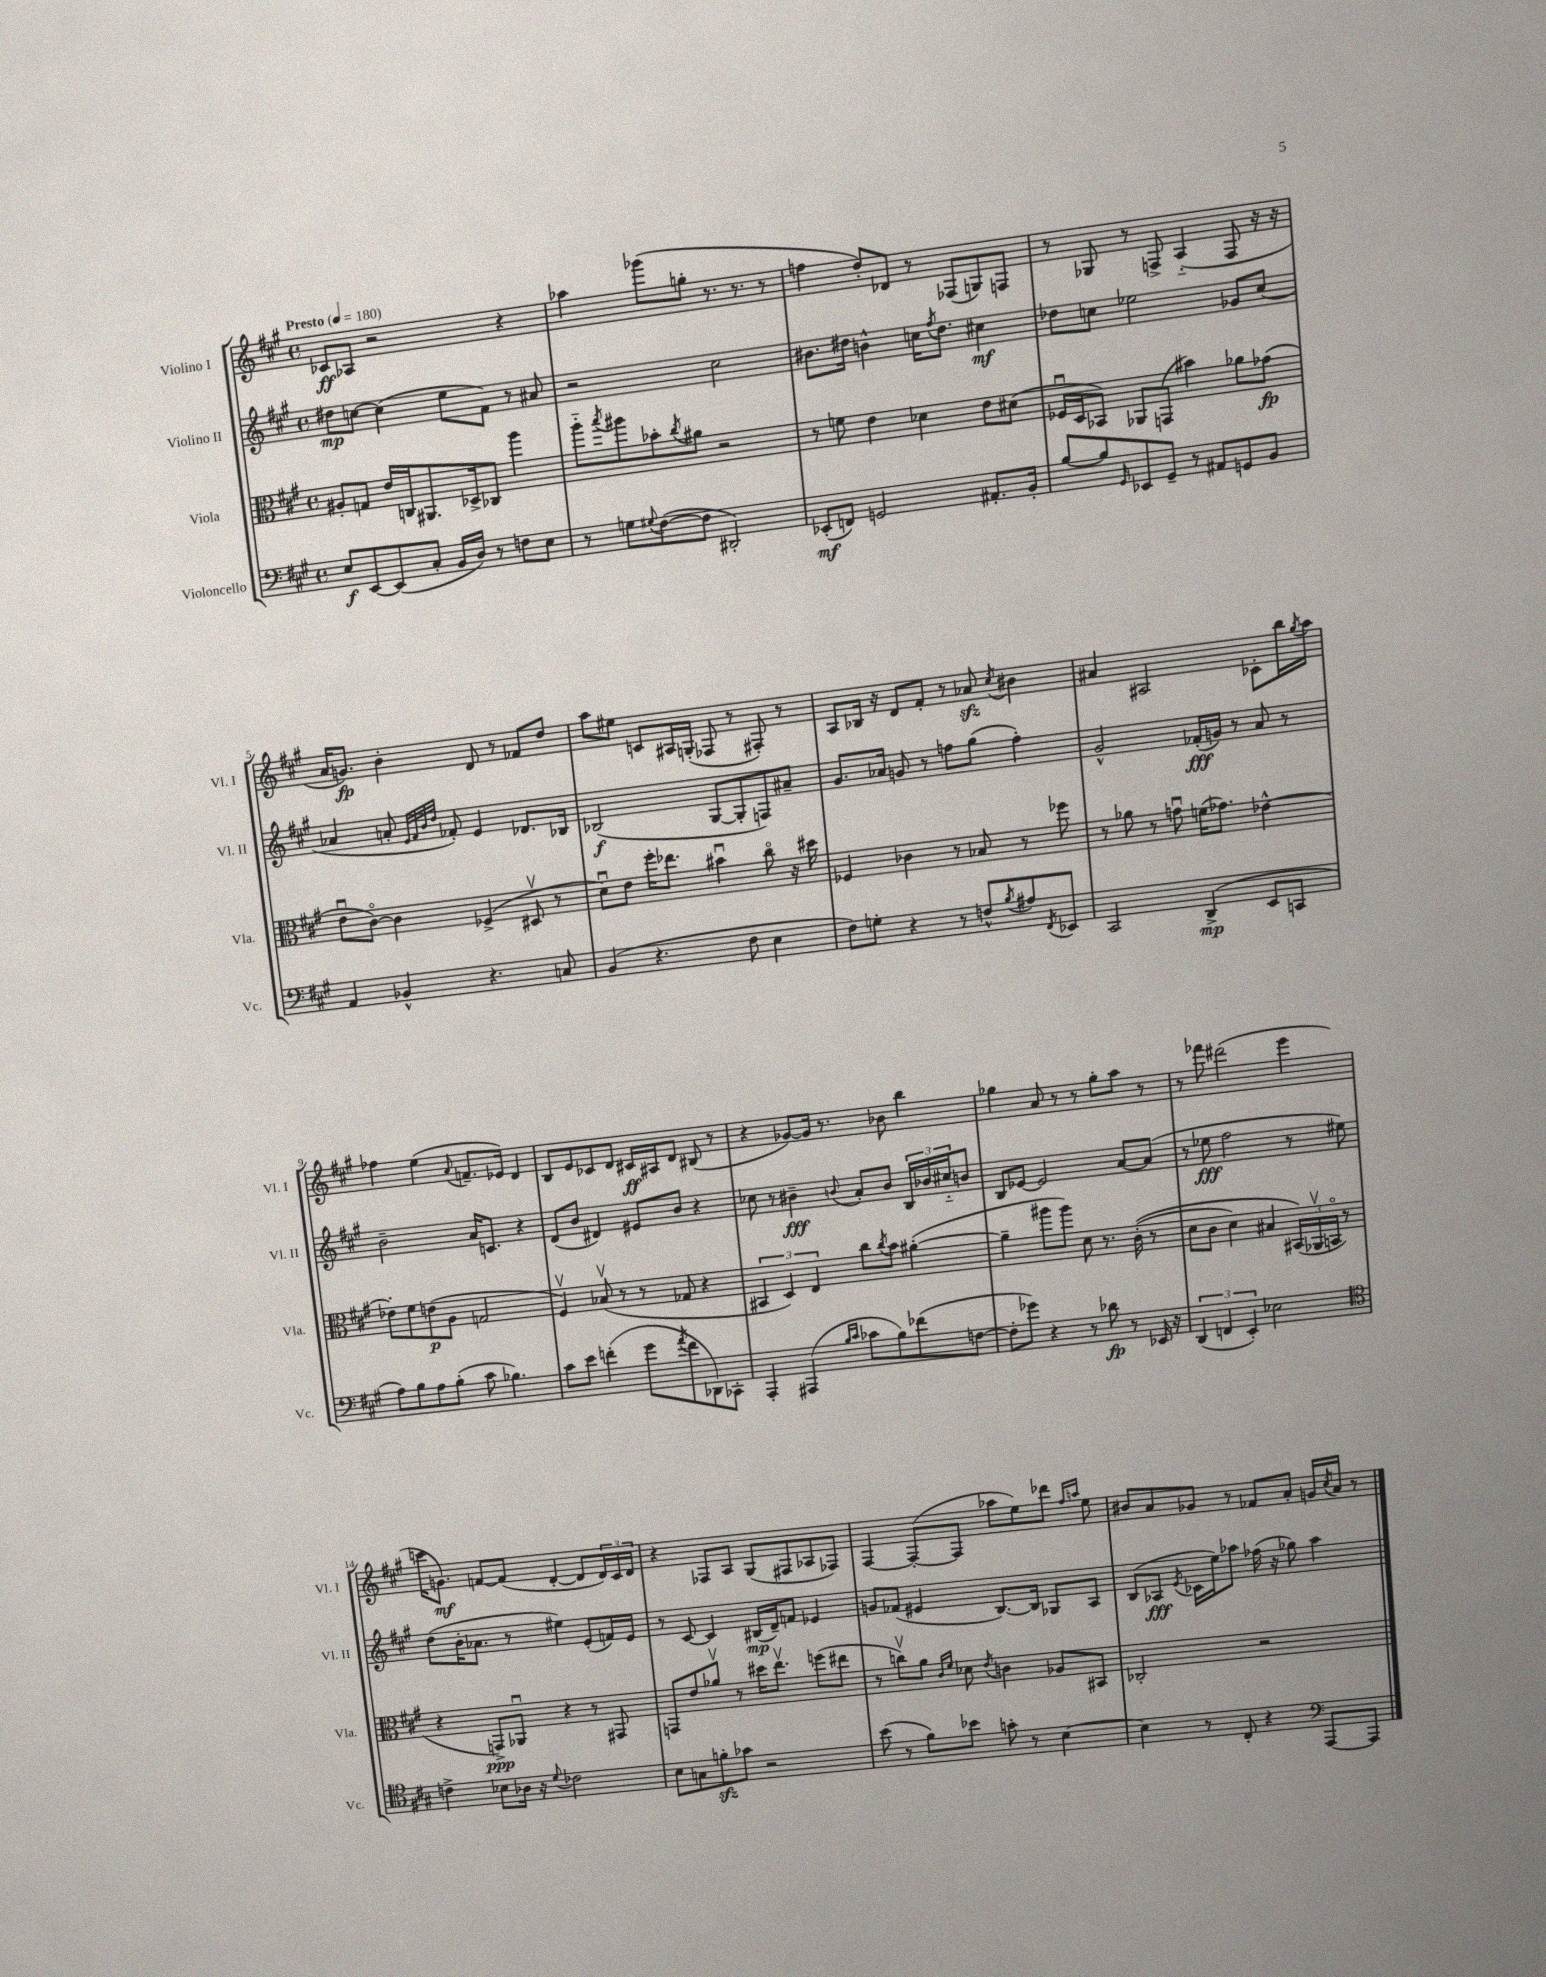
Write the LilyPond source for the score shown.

<<
\new StaffGroup <<
\new Staff = "s0" \with { instrumentName = "Violino I" shortInstrumentName = "Vl. I" } {
    \clef treble \key a \major \defaultTimeSignature \time 4/4 \tempo "Presto" 4 = 180
    ces'8\ff aes8 r2 r4 |
    aes''4 ges'''8( g''8-. r8. r8. r8 |
    f''4 d''8-.) des'8 r8 fes8( g8) f8 |
    r8 ges8 r8 f8-> a4-_( f8 r16 r16 |
    a'16 g'8.\fp) b'4-. d'8 r8 fes'8 d''8 |
    a''8 eis''8 c'8 ais16 g16-.( fes8 r8 fis8-.) r8 |
    a8 bes16 r16 d'8 fis'8-. r8 aes'8\sfz \acciaccatura { cis''8 } bis'4 |
    ais'4 ais2 ces'8-. b''16 \acciaccatura { gis''8 } a''16 |
    fes''4 e''4( \appoggiatura { a'8 } f'8.-- ees'16) d'4 |
    b8 e'8 ces'8 d'8 cis'16\ff ais16 d'8 bis8( r8 |
    r4 ges'8~) ges'16 r8. bes'8 b''4 |
    ges''4 a'8 r8 r8 ges''8-. a''8 r8 |
    r8 fes'''8 dis'''2( e'''4 |
    c'''16 g'8.\mf) f'8~ f'8( d'4~-. d'8 \tuplet 3/2 { d'16) cis'16 d'16 } |
    r4 fes8 a8 gis8( fis8 aes8 fes8) |
    fis4~ fis8~-.( fis8 aes''8 e''8) des'''8 \grace { fis''16 a''16 } e''8 |
    bis'8 a'8 ges'8 r8 fes'8 a'8-. g'16 \acciaccatura { cis''8 } a'16 r8 \bar "|." |
}
\new Staff = "s1" \with { instrumentName = "Violino II" shortInstrumentName = "Vl. II" } {
    \clef treble \key a \major \defaultTimeSignature \time 4/4
    dis''8\mp c''8~ c''4( e''8 fis'8) r8 ais'8 |
    r2 cis''2 |
    bis'8. dis''16 b'4-^ c''16 \acciaccatura { fis''8 } dis''8. cis''4\mf |
    des''8 c''8 ees''2 ges'8 c''8( |
    aes'4 a'8-. \grace { e'32 fis'32 b'32 d''32 } fes'8-.) e'4 des'8. bes16 |
    bes2\f( gis8~ gis8-. f8) ais'8-- |
    gis'8. aes'16 g'8 r8 f''8 gis''8( f''4-.) |
    gis'2-^ fes'16-.\fff( g'16) r8 a'8 r8 |
    b'2-- a'16 c'8. r4 |
    d'8( b'8 dis'4) eis'8 b'8 r4 |
    ces''8 r8 bis'4--\fff \appoggiatura { b'8 } a'8-. b'8 \tuplet 3/2 { b16 bes'16 cis''16-_ } b'8 |
    b8 ees'8~ ees'2 a'8~ a'8( |
    r8 ees''8\fff fis''2 r8 eis''8) |
    d''8( b'16-. aes'8. r8 eis''4) e'8-.( f'16) e'16 |
    r8 cis'8~ cis'4 bis16\mp( d'16--) f'8 ees'4 |
    g'8 fes'8( eis'4 b8.~) b16 ges8 a8 |
    b8( aes8\fff \acciaccatura { e'8 } ces'16 e''16) aes''8 fes''16( r16 ges''8) aes''4 \bar "|." |
}
\new Staff = "s2" \with { instrumentName = "Viola" shortInstrumentName = "Vla." } {
    \clef alto \key a \major \defaultTimeSignature \time 4/4
    ais8-. g8 e'16 c16 ais,8. des16-> ces8 a''4 |
    a''8-_ \acciaccatura { b''8 } ais''8 bes'8-. \acciaccatura { cis''8 } ais'8 r2 |
    r8 f'8 e'4 des'4 e'8 dis'8( |
    fes16\downbow d16 bes,8) aes,8 g,8( bis'4) aes'8 ges'8\fp( |
    e'8\downbow cis'8~\flageolet) cis'4 fes4->( dis8\upbow r8 |
    d'8\downbow) e'8 fis''16-. ees''8. bis'4\downbow cis''8\flageolet r16 dis''16 |
    fes4 ces'4 r8 bes8 r8 fes''8 |
    r8 aes'8 r8 g'8\downbow f'16( ges'8.) ees'4~-^ |
    ees'8-. fis'8 e'8\p( a8 g2 |
    fis4\upbow) bes8\upbow( r8 r8 ges8 r4 |
    \tuplet 3/2 { bis,4 d4) e4 } cis''8 \acciaccatura { cis''8 } b'8 ais'4~-.( |
    ais'4-- ais''8 ais''8) d'8 r8. cis'16-.(\( r8 |
    d'8 cis'8 d'4) bis4 \tuplet 3/2 { bis,16(\) aes,16\upbow b,16\flageolet } r8 |
    r4 g,8->\ppp) aes,8\downbow r4 r8 gis,8 |
    g,8 e'8 aes'8\upbow r8 dis''16 e''8.\upbow f''8( eis''8 |
    r8 c''8\upbow) a'8 \grace { cis'16 fis'16 } des'8 \acciaccatura { e'8 } c'4 aes8 bis,8 |
    ces2-. r2 \bar "|." |
}
\new Staff = "s3" \with { instrumentName = "Violoncello" shortInstrumentName = "Vc." } {
    \clef bass \key a \major \defaultTimeSignature \time 4/4
    e8\f e,8~ e,8( cis8-. b,16 d16) r8 f8 e8 |
    r8 g8 \appoggiatura { gis8 } fis8~( fis8 dis,2-.) |
    ees,8-.\mf( f,8) g,2 ais,8.-. b,16-. |
    b8~ b8 \grace { gis,16 } ees,8 gis,8-- r8 ais,8 g,8 b,8 |
    a,4 bes,4-^ r4. c8 |
    b,4( r4. fis8 e4 |
    fis8) g8-. r4 r8 f8-^ \acciaccatura { b8 } ais8 \acciaccatura { fis,8 } ees,8 |
    cis,2 d,4->\mp( e,8 c,8 |
    a8) b8 a8 b8-.( cis'8 bes4.) |
    cis'8 e'8 f'4-.( gis'8 \acciaccatura { a'8 } f'8 des,8) ces,8-. |
    a,,4-. ais,,4( \grace { b16 cis'16 } ces'8 b8) fes'8( f8~ |
    f8-. ges'8) r4 r8 des'8\fp r8 ees,16 r16 |
    \tuplet 3/2 { d,4( f,4 e,4-.) } ees2 |
    \clef tenor c'4-> bes8 aes16 r16 \appoggiatura { d'8 } ces'2 |
    b8 g8 f'8-.\sfz ges'8 r2 |
    b'8( r8 fis'8) bes'8 g'8-. r8 b4~ |
    b4 r8 cis8-. r4 \clef bass a,,8~ a,,8 \bar "|." |
}
>>
>>
